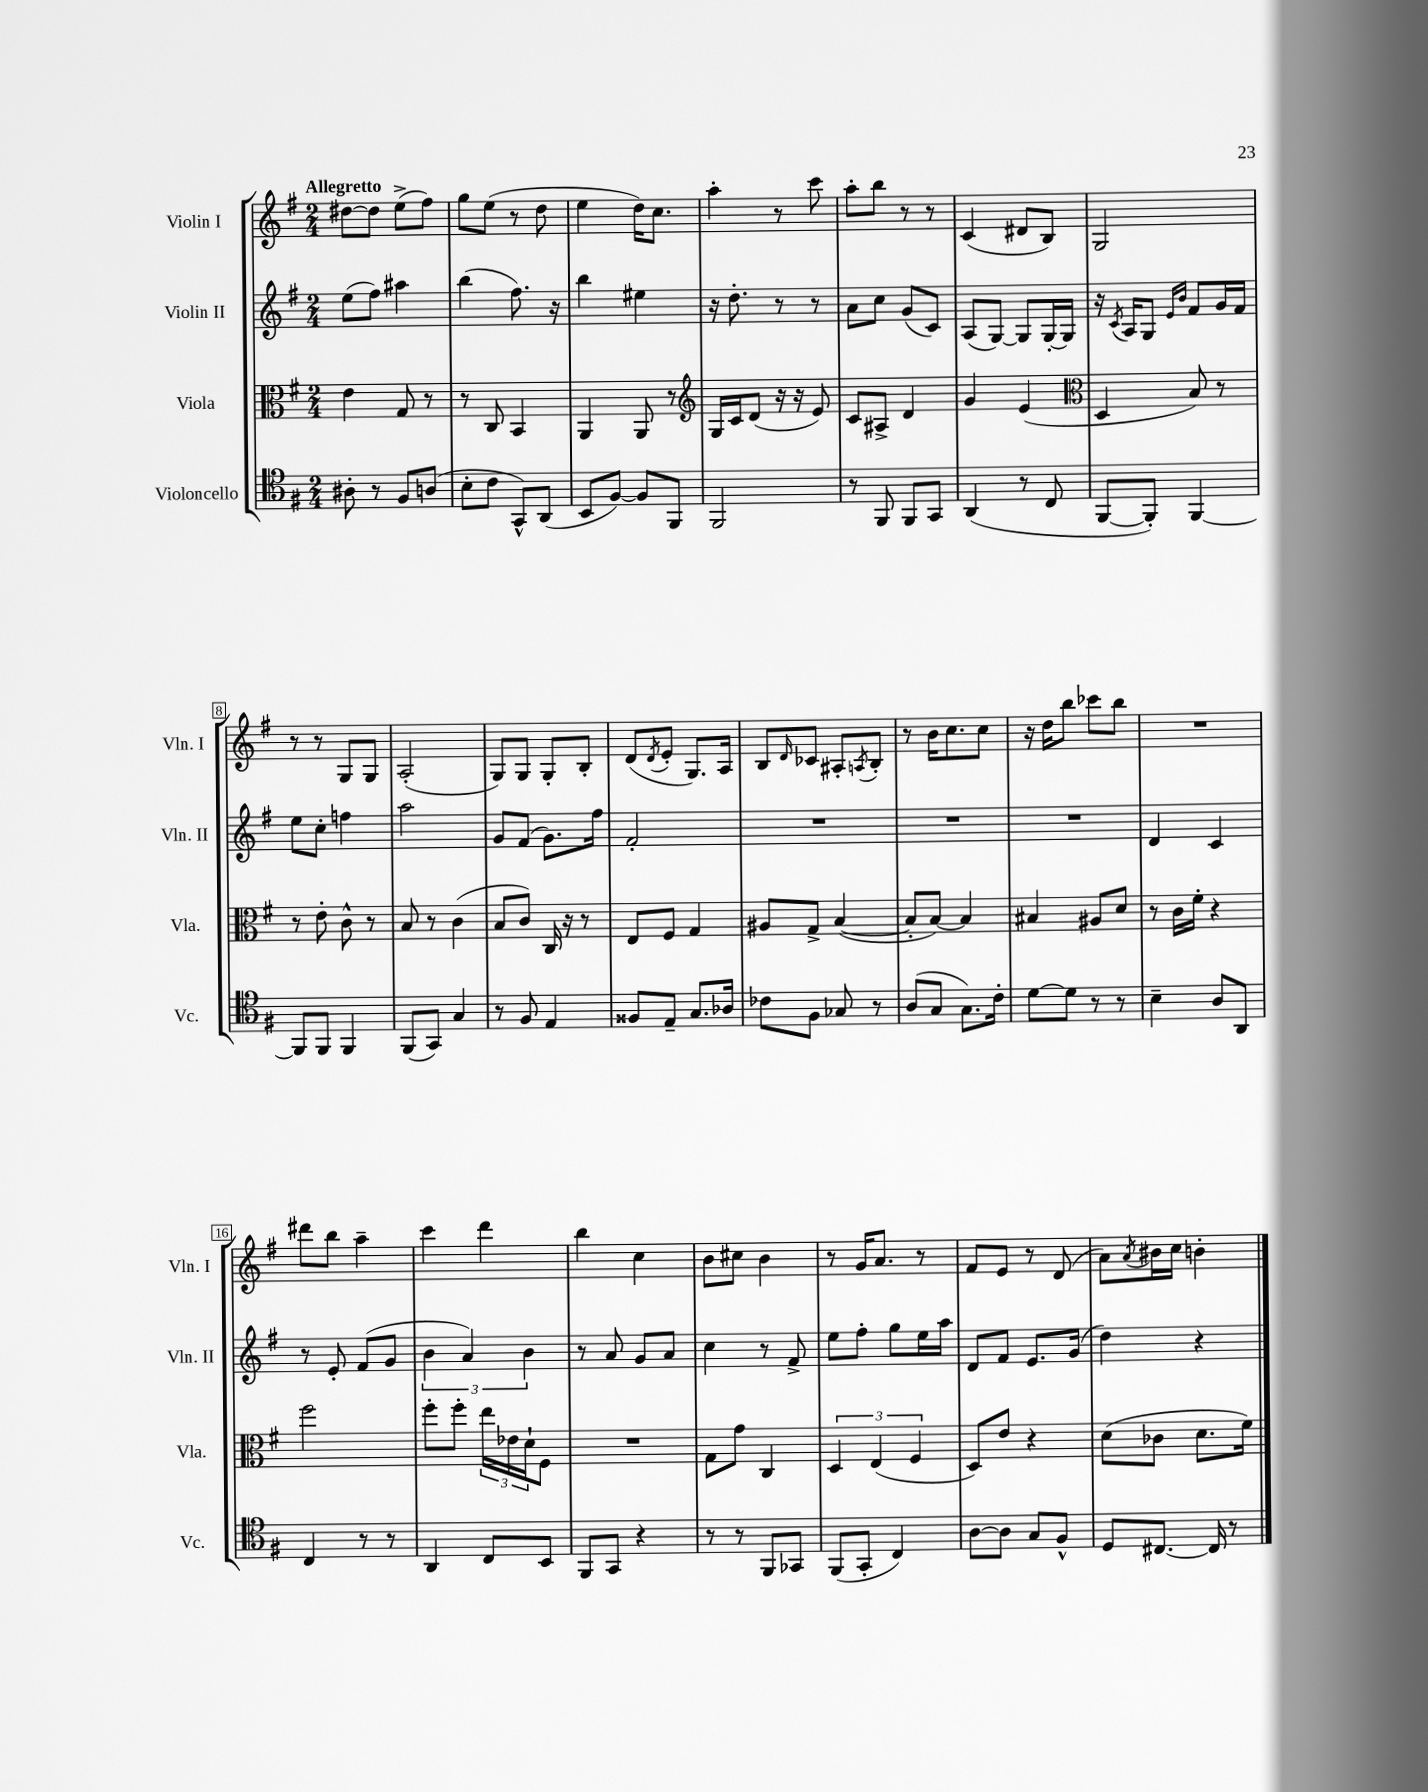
<<
\new StaffGroup <<
\new Staff = "s0" \with { instrumentName = "Violin I" shortInstrumentName = "Vln. I" } {
    \clef treble \key g \major \numericTimeSignature \time 2/4 \tempo "Allegretto"
    dis''8~ dis''8 e''8->( fis''8) |
    g''8 e''8( r8 d''8 |
    e''4 d''16) c''8. |
    a''4-. r8 c'''8 |
    a''8-. b''8 r8 r8 |
    c'4( dis'8 b8) |
    g2 |
    r8 r8 g8 g8 |
    a2-.( |
    g8) g8 g8-. b8-. |
    d'8( \acciaccatura { d'8 } e'8-. g8.) a16 |
    b8 \grace { d'16 } ces'8 ais8-. \acciaccatura { a8 } b8-. |
    r8 b'16 c''8. c''8 |
    r16 d''16 b''8 ces'''8 b''8 |
    R2 |
    dis'''8 b''8 a''4-- |
    c'''4 d'''4 |
    b''4 c''4 |
    b'8 cis''8 b'4 |
    r8 g'16 a'8. r8 |
    fis'8 e'8 r8 d'8( |
    a'8) \acciaccatura { a'8 } bis'16 c''16 b'4-. \bar "|." |
}
\new Staff = "s1" \with { instrumentName = "Violin II" shortInstrumentName = "Vln. II" } {
    \clef treble \key g \major \numericTimeSignature \time 2/4
    e''8( fis''8) ais''4 |
    b''4( fis''8.) r16 |
    b''4 eis''4 |
    r16 d''8.-. r8 r8 |
    a'8 c''8 g'8( c'8) |
    a8( g8~) g8 g16~-. g16 |
    r16 \acciaccatura { c'8 } a16 g8 \grace { e'16 b'16 } fis'8 g'16 fis'16 |
    e''8 c''8-. f''4 |
    a''2 |
    g'8 fis'8( g'8.) fis''16 |
    fis'2-. |
    R2 |
    R2 |
    R2 |
    d'4 c'4 |
    r8 e'8-. fis'8( g'8 |
    \tuplet 3/2 { b'4 a'4) b'4 } |
    r8 a'8 g'8 a'8 |
    c''4 r8 fis'8-> |
    e''8 fis''8-. g''8 e''16 a''16 |
    d'8 fis'8 e'8. g'16( |
    d''4) r4 \bar "|." |
}
\new Staff = "s2" \with { instrumentName = "Viola" shortInstrumentName = "Vla." } {
    \clef alto \key g \major \numericTimeSignature \time 2/4
    e'4 g8 r8 |
    r8 c8 b,4 |
    a,4 a,8 r8 |
    \clef treble g16 c'16 d'8( r16 r16 e'8) |
    c'8 ais8-> d'4 |
    g'4 e'4( |
    \clef alto d4 b8) r8 |
    r8 e'8-. c'8-^ r8 |
    b8 r8 c'4( |
    b8 c'8) c16 r16 r8 |
    e8 fis8 g4 |
    ais8 g8-> b4~( |
    b8-. b8~) b4 |
    bis4 ais8 d'8 |
    r8 c'16 fis'16-. r4 |
    fis''2 |
    fis''8-. fis''8-. \tuplet 3/2 { e''16 ees'16 d'16-! } fis8 |
    R2 |
    g8 g'8 c4 |
    \tuplet 3/2 { d4 e4( fis4 } |
    d8) e'8 r4 |
    d'8( ces'8 d'8. fis'16) \bar "|." |
}
\new Staff = "s3" \with { instrumentName = "Violoncello" shortInstrumentName = "Vc." } {
    \clef tenor \key g \major \numericTimeSignature \time 2/4
    ais8-. r8 fis8 a8( |
    b8-. c'8 g,8-^) a,8( |
    b,8 fis8~) fis8 fis,8 |
    fis,2 |
    r8 fis,8 fis,8 g,8 |
    a,4( r8 c8 |
    fis,8~ fis,8-.) fis,4~ |
    fis,8 fis,8 fis,4 |
    fis,8( g,8) g4 |
    r8 fis8 e4 |
    fisis8 e8-- g8. aes16 |
    ces'8 fis8 ges8 r8 |
    a8( g8 g8.) c'16-. |
    d'8~ d'8 r8 r8 |
    b4-- a8 a,8 |
    c4 r8 r8 |
    a,4 c8 b,8 |
    fis,8 g,8 r4 |
    r8 r8 fis,8 ges,8 |
    fis,8( g,8-. c4) |
    a8~ a8 g8 fis8-^ |
    d8 cis8.~ cis16 r8 \bar "|." |
}
>>
>>
\layout { \context { \Score \override BarNumber.stencil = #(make-stencil-boxer 0.1 0.3 ly:text-interface::print) } }
